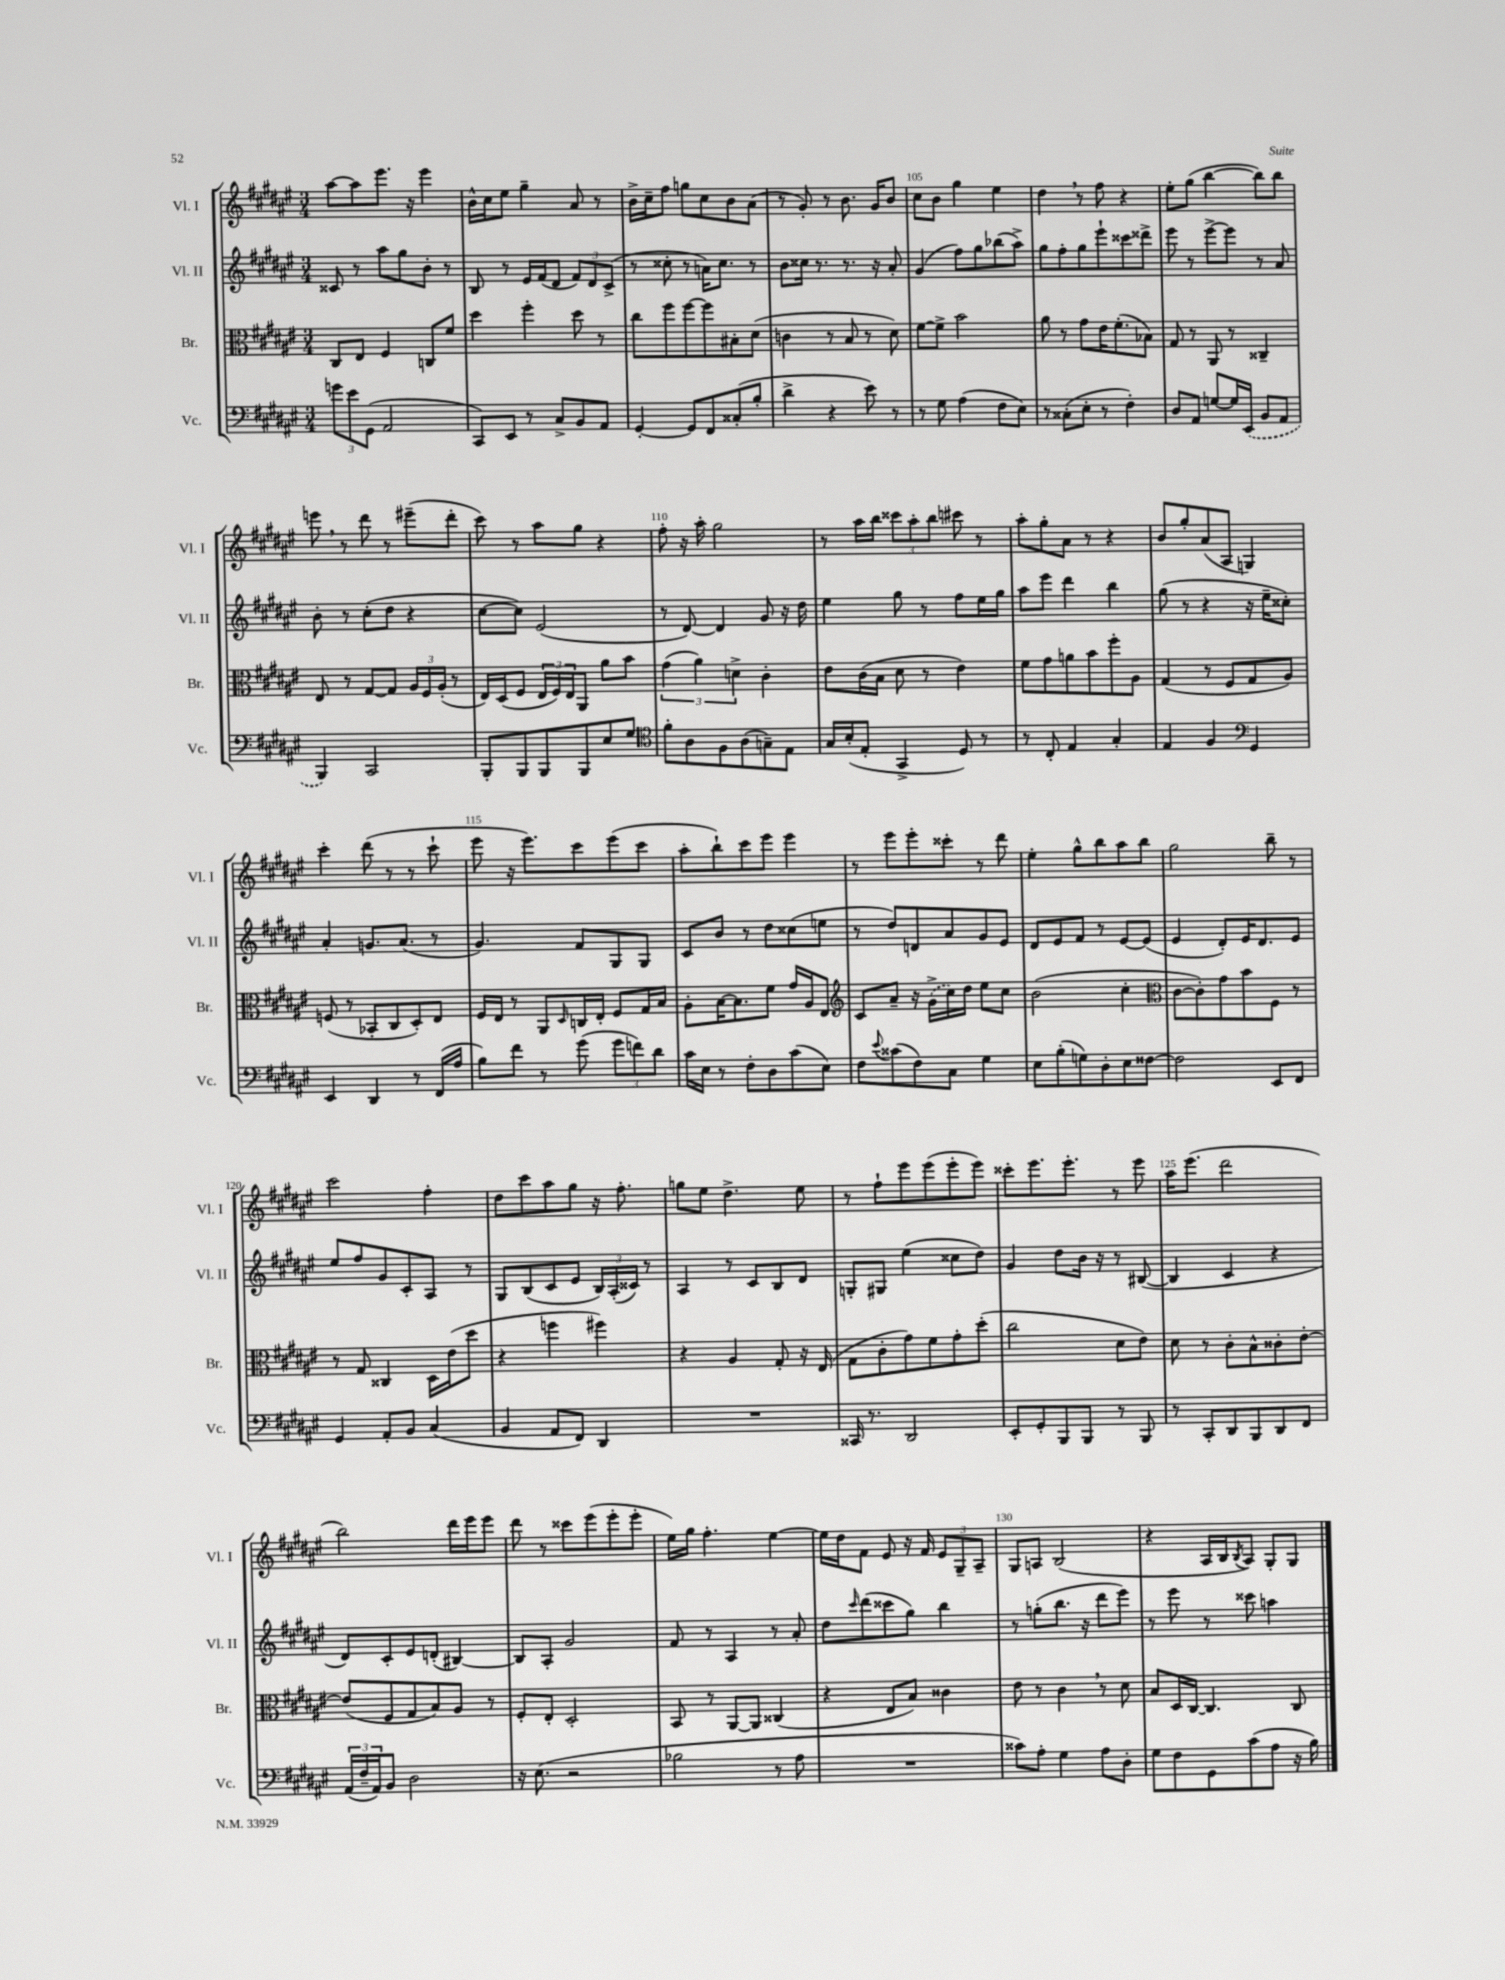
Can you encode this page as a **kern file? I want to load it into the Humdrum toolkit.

**kern	**kern	**kern	**kern
*part4	*part3	*part2	*part1
*staff4	*staff3	*staff2	*staff1
*I"Vc.	*I"Br.	*I"Vl. II	*I"Vl. I
*I'Vc.	*I'Br.	*I'Vl. II	*I'Vl. I
*clefF4	*clefC3	*clefG2	*clefG2
*k[f#c#g#d#a#e#]	*k[f#c#g#d#a#e#]	*k[f#c#g#d#a#e#]	*k[f#c#g#d#a#e#]
*M3/4	*M3/4	*M3/4	*M3/4
=101	=101	=101	=101
12gn\L	8C#/L	8c##X/	[8aa#\L
12e#\	.	.	.
.	8E#/J	8r	8aa#\]
(12GG#\J	.	.	.
2AA#/	4F#/	8aa#\L	8.eee#\J
.	.	8gg#\	.
.	.	.	16r
.	8Cn/L	8b'\J	4eee#\
.	8f#/J	8r	.
=102	=102	=102	=102
8CC#/L)	4dd#\	8B/	16b^^\LL
.	.	.	16cc#\J
8EE#/J	.	8r	8ee#\J
8r	4ff#'\	16e#/LL	4gg#~\
.	.	(16f#/J	.
8C#^/L	.	8d#/J	.
8BB/	8dd#\	12f#/L)	8a#/
.	.	12d#/	.
8AA#/J	8r	.	8r
.	.	(12c#^/J	.
=103	=103	=103	=103
[4GG#'/	8cc#\L	8r	16b^\LL
.	.	.	16cc#~\J
.	8ff#\	8cc##X'\	8ff#\J
8GG#/L]	[8ff#\	8r	8ggn\L
8FF#/	8ff#\]	16an\KL)	8cc#\
.	.	8.cc##\J	.
(8C##X'/	8B#X'\	.	8b\
8B'/J	(8d#\J	8r	(8a#\J
=104	=104	=104	=104
4d#^\	4cn\	8b\L	8r
.	.	16cc##X\Jk	8g#'/)
.	.	8.r	.
4r	8r	.	8r
.	8B/	8.r	8.b\
8e#\)	8r	.	.
.	.	16r	16g#/KL
8r	8d#\)	8a#'/	8b/J
=105	=105	=105	=105
8r	[8f#\L	(4g#/	8cc#\L
8G#\	8f#^\J]	.	8b\J
(4A#\	2b\	8ff#\L)	4gg#\
.	.	8gg#\	.
8F#\L	.	(8bb-X\	4ee#\
8E#\J)	.	8aa#^\J)	.
=106	=106	=106	=106
8r	8a#\	8gg#\L	4dd#,\
(8C##X'\L	8r	8ff#'\	.
8E#'\J	8g#\L	8gg#\	8r
8r	16e#\K	8eee#`\	8ff#\
.	(8.f#'\	.	.
4F#'\)	.	8ccc##X\	4r
.	8B-X\J)	8ddd##X^\J	.
=107	=107	=107	=107
8D#/L	8G#/	8eee#\	8ee#'\L
8AA#/J	8r	8r	(8gg#\J
[8Gn/L	8AA#/	[8eee#^\L	[4bb\
16G/L]	8r	8eee#\J]	.
(16EE#/JJ	.	.	.
8BB/L	4C##X~/	8r	8bb\L])
8AA#/J	.	8a#/	8bb\J
!!LO:LB:g=z
=108	=108	=108	=108
4BBB/)	8E#/	8b'\	8eeen,\
.	8r	8r	8r
2CC#/	[8G#/L	(8cc#'\L	8ddd#\
.	8G#/J]	8dd#\J	8r
.	24A#/LL	4r	(8eee#X~\L
.	24F#/	.	.
.	(24A#'/JJ	.	.
.	8r	.	8ddd#'\J
=109	=109	=109	=109
8BBB'/L	16E#/LL)	[8cc#\L	8ccc#\)
.	(16D#/J	.	.
8BBB/	8F#/J	8cc#\J])	8r
8BBB/	24E#/LL	(2e#/	8aa#\L
.	24F#/)	.	.
.	24E#/J	.	.
8BBB/	8AA#/J	.	8gg#\J
8E#/	8a#\L	.	4r
8G#/J	8b\J	.	.
=110	=110	=110	=110
*clefC4	*	*	*
8f#'\L	(6g#\	8r	8ff#'\
8A#\	.	[8d#/)	16r
.	6a#\)	.	.
.	.	.	16aa#'\
8F#\	.	4d#/]	2gg#\
.	6dn^\	.	.
(8A#\	.	.	.
8Gn~\)	4c#'\	8g#/	.
8E#\J	.	16r	.
.	.	16dd#\	.
=111	=111	=111	=111
16G#/LL	8e#\L	4ee#\	8r
(16B'/J	.	.	.
8E#'/J	(16c#\L	.	16aa#\LL
.	16B\JJ	.	16bb\JJ
4GG#^/	8d#\	8gg#\	12ccc##X\L
.	.	.	12aa#'\
.	8r	8r	.
.	.	.	12bb\J
8D#/)	4e#\)	8ff#\L	8ccc#X\
8r	.	16ee#\L	8r
.	.	16gg#\JJ	.
=112	=112	=112	=112
8r	8f#\L	8aa#\L	8aa#'\L
8C#'/	8g#\	8eee#\J	8gg#'\
4E#/	8an\	4ddd#\	8a#\J
.	8b\	.	8r
4G#'/	8ff#'\	4bb\	4r
.	8A#\J	.	.
=113	=113	=113	=113
4E#/	(4G#/	(8gg#\	8b/L
.	.	8r	8gg#'/
4F#/	8r	4r	(8a#/
.	8F#/L	.	8A#/J
*clefF4	*	*	*
4GG#/	8G#/	16r	4Gn/)
.	.	16ee#~\KL	.
.	8A#/J)	8cc##X'\J)	.
!!LO:LB:g=z
=114	=114	=114	=114
4EE#/	(8Fn/	4a#'/	4ccc#'\
.	8r	.	.
4DD#/	8BB-X'/L	8.gn/L	(8ddd#\
.	8C#/	.	8r
.	.	(8.a#/J	.
8r	8D#'/)	.	8r
(16FF#/LL	8E#/J	8r	8ccc#`\
16A#/JJ	.	.	.
=115	=115	=115	=115
8B\L)	16F#/LL	4.g#/)	8eee#\
.	16E#/JJ	.	.
8f#\J	8r	.	16r
.	.	.	8.eee#\L)
8r	8AA#/L	.	.
.	16qqD#/	.	.
(8g#\	16Cn/L	8f#/L	8ccc#\
.	16E#'/JJ	.	.
12g#\L	8F#/L	8G#/	(8eee#\
12fn\)	.	.	.
.	16G#/L	8G#/J	8ccc#\J
12d#\J	.	.	.
.	16B/JJ	.	.
=116	=116	=116	=116
16c#\LL	8A#'\L	8c#/L	8aa#'\L
16E#\JJ	.	.	.
8r	[16B\K	8b/J	8bb`\)
.	8.B\]	.	.
8F#'\L	.	8r	8ccc#\
8D#\	8f#\J	8dd#\L	8eee#\J
(8c#\	16g#/LL	(8cc##X\	4eee#\
.	16A#/J	.	.
8E#\J)	8E#/J	8een\J	.
=117	=117	=117	=117
*	*clefG2	*	*
8F#\L	8c#/L	8r	8r
8qqe#/	.	.	.
(8c##X\	8a#~/J	8dd#/L)	8eee#\L
8F#\)	16r	8dn/	8eee#'\
.	(16g#^\LL	.	.
8C#\J	16cc#\)	8a#/	8ccc##X'\J
.	16dd#\JJ	.	.
4G#\	8ee#\L	8g#/	8r
.	8cc#\J	8e#/J	8ddd#\
=118	=118	=118	=118
8E#\L	(2b\	8d#/L	4ee#'\
(8B'\	.	8e#/	.
8Gn\)	.	8f#/J	8gg#^^\L
8D#'\	.	8r	8bb\
8E#\	4cc#'\	[8e#/L	8aa#\
[8F##X\J	.	(8e#/J]	8bb\J
=119	=119	=119	=119
*	*clefC3	*	*
2F##\]	[8c#\L	4e#/	2gg#\
.	8c#'\])	.	.
.	8g#\	8d#'/L)	.
.	8b\	16e#/K	.
.	.	8.d#/	.
8EE#/L	8F#\J	.	8bb~\
8FF#/J	8r	8e#/J	8r
!!LO:LB:g=z
=120	=120	=120	=120
4GG#/	8r	8ee#/L	2ccc#\
.	8G#/	8ff#/	.
8AA#'/L	4C##X/	8g#/	.
8BB/J	.	8c#'/	.
(4C#/	16D#\LL	8A#/J	4ff#'\
.	(16e#\J	.	.
.	8dd#\J	8r	.
=121	=121	=121	=121
4BB/	4r	8G#/L	8dd#\L
.	.	(8B/	8ccc#\
8AA#/L	4ffn\	8c#/	8aa#\
8FF#/J)	.	8e#/J	8gg#\J
4DD#/	4ff#X\)	24B/LL)	16r
.	.	(24A#'/	.
.	.	.	8.ff#'\
.	.	24c##X/JJ)	.
.	.	8r	.
=122	=122	=122	=122
2.r	4r	4A#/	8ggn\L
.	.	.	8ee#\J
.	4A#/	8r	4.dd#^\
.	.	8c#/L	.
.	8G#'/	8B/	.
.	16r	8d#/J	8ee#\
.	(16E#/	.	.
=123	=123	=123	=123
16CC##X/	8G#\L	8Gn'/L	8r
8.r	.	.	.
.	8c#'\	8G#X/J	8ff#`\L
2DD#/	8g#\)	(4ee#\	8eee#\
.	8f#\	.	(8eee#\
.	8g#'\	8cc##X\L	8eee#'\
.	(8dd#'\J	8dd#\J)	8eee#\J)
=124	=124	=124	=124
8EE#'/L	2cc#\	4g#/	8ccc##X'\L
8GG#'/	.	.	8.eee#\
8BBB/	.	8dd#\L	.
.	.	.	8.eee#'\J
8BBB/J	.	16b\Jk	.
.	.	16r	.
8r	8d#\L	8r	8r
8BBB/	8e#\J)	([8B#X/	8eee#\
=125	=125	=125	=125
8r	8d#\	4B#/]	16aa#\KL
.	.	.	(8.eee#\J
8CC#'/L	8r	.	.
8DD#/	8c#'\L	4c#/	2ddd#\
8BBB/	8B^^\	.	.
8DD#/	8c##X'\	4r	.
8FF#/J	[8e#'\J	.	.
!!LO:LB:g=z
=126	=126	=126	=126
(24AA#/LL	(8e#/L]	8d#/L)	2bb\)
24F#~/	.	.	.
24AA#/J)	.	.	.
8BB/J	8F#/	8c#'/	.
2D#\	8G#/	8e#/	.
.	8B/)	(8dn'/J	.
.	8A#/J	[4B#X/)	16ddd#\LL
.	.	.	16eee#\J
.	8r	.	8eee#\J
=127	=127	=127	=127
16r	8F#'/L	8B#/L]	8ddd#\
(8.E#\	.	.	.
.	8E#'/J	8A#'/J	8r
2r	2D#'/	2g#/	8ccc##X\L
.	.	.	(8eee#\
.	.	.	8eee#'\
.	.	.	8eee#'\J
=128	=128	=128	=128
2B-X\	8BB/	8f#/	16ee#\LL)
.	.	.	16gg#\JJ
.	8r	8r	4.ff#'\
.	[8AA#/L	4A#/	.
.	8AA#/J]	.	.
8r	(4C##X/	8r	[4ee#\
8A#\	.	8a#'/	.
=129	=129	=129	=129
2.r	4r	8dd#\L	16ee#\LL]
.	.	.	16dd#\J
.	.	16qqccc#/	.
.	.	(8ddd#\	8f#\J
.	8E#/L	8ccc##X\	8e#/
.	8B/J)	8gg#\J)	16r
.	.	.	16f#/
.	4c##X\	4bb\	12e#/L
.	.	.	12G#~/
.	.	.	12A#~/J
=130	=130	=130	=130
8c##X\L)	8e#\	8r	8G#/L
8A#'\J	8r	(8ggn'\L	8An/J
4G#\	4c#,\	8.bb\J	(2B/
.	.	16r	.
8A#\L	8r	8ddd#\L	.
8D#'\J	8d#\	8eee#\J)	.
=131	=131	=131	=131
8G#\L	8B/L	8r	4r
8F#\	16D#/L	8eee#\	.
.	[16C#/JJ	.	.
8GG#\	4.C#/]	8r	16A#/LL
.	.	.	16B/J
.	.	.	8qB/
(8c#\	.	8ccc##X\	8A#/J)
8A#\J	.	4aan\	8G#'/L
16r	8C#/	.	8G#/J
16B\)	.	.	.
==	==	==	==
*-	*-	*-	*-
